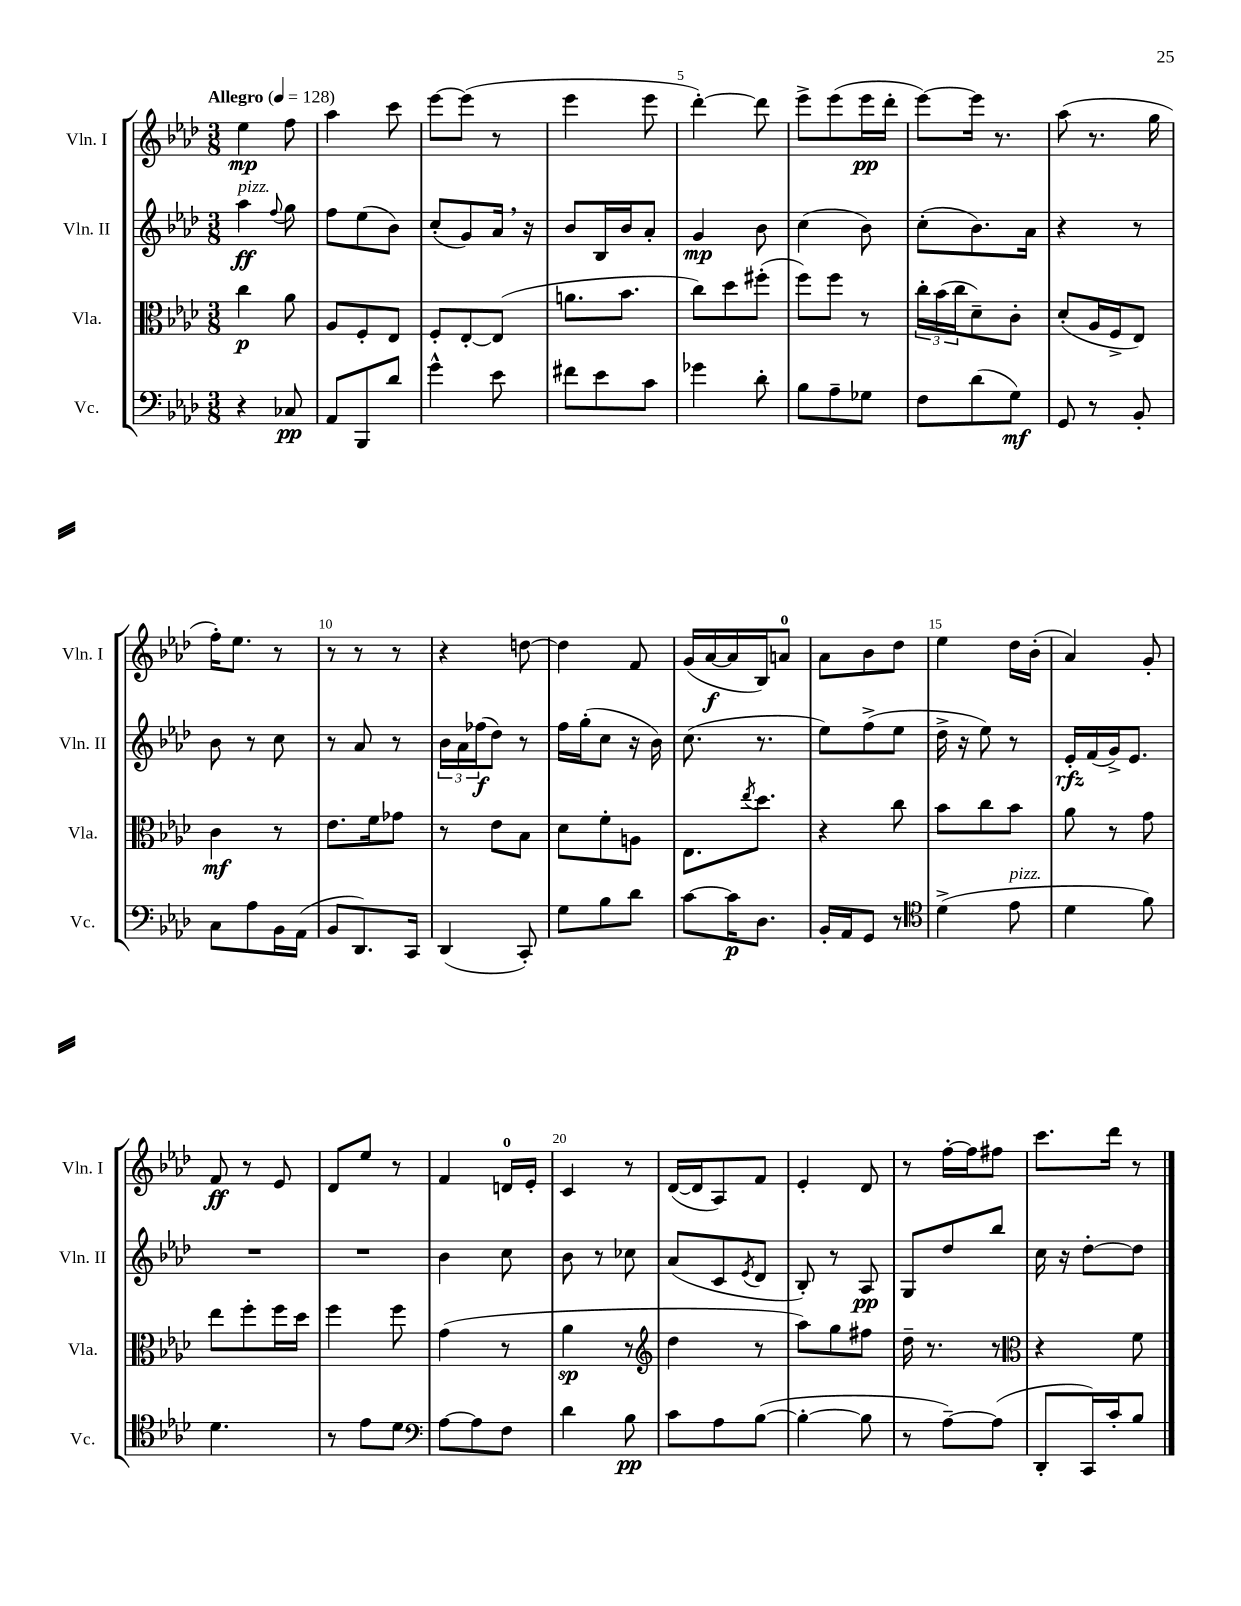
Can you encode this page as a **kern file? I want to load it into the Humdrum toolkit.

**kern	**dynam	**kern	**dynam	**kern	**dynam	**kern	**dynam
*part4	*part4	*part3	*part3	*part2	*part2	*part1	*part1
*staff4	*staff4	*staff3	*staff3	*staff2	*staff2	*staff1	*staff1
*I"Vc.	*	*I"Vla.	*	*I"Vln. II	*	*I"Vln. I	*
*I'Vc.	*	*I'Vla.	*	*I'Vln. II	*	*I'Vln. I	*
*clefF4	*	*clefC3	*	*clefG2	*	*clefG2	*
*k[b-e-a-d-]	*	*k[b-e-a-d-]	*	*k[b-e-a-d-]	*	*k[b-e-a-d-]	*
*M3/8	*	*M3/8	*	*M3/8	*	*M3/8	*
*MM128	*	*MM128	*	*MM128	*	*MM128	*
=1	=1	=1	=1	=1	=1	=1	=1
!	!	!	!	!	!	!LO:TX:a:B:t=Allegro	!
!	!	!	!	!LO:TX:a:i:t=pizz.	!	!	!
4r	.	4cc\	p	4aa-\	ff	4ee-\	mp
.	.	.	.	8qqff/	.	.	.
8C-X/	pp	8a-\	.	8gg\	.	8ff\	.
=2	=2	=2	=2	=2	=2	=2	=2
8AA-/L	.	8A-/L	.	8ff\L	.	4aa-\	.
8BBB-/	.	8F'/	.	(8ee-\	.	.	.
8d-/J	.	8E-/J	.	8b-\J)	.	8ccc\	.
=3	=3	=3	=3	=3	=3	=3	=3
4g^^\	.	8F'/L	.	(8cc'/L	.	[8eee-\L	.
.	.	[8E-'/	.	8g/)	.	(8eee-\J]	.
8e-\	.	(8E-/J]	.	16a-,/Jk	.	8r	.
.	.	.	.	16r	.	.	.
=4	=4	=4	=4	=4	=4	=4	=4
8f#X\L	.	8.an\L	.	8b-/L	.	4eee-\	.
8e-\	.	.	.	16B-/L	.	.	.
.	.	8.b-\J	.	16b-/J	.	.	.
8c\J	.	.	.	8a-'/J	.	8eee-\	.
=5	=5	=5	=5	=5	=5	=5	=5
4g-X\	.	8cc\L)	.	4g/	mp	[4ddd-'\)	.
.	.	8dd-\	.	.	.	.	.
8d-'\	.	(8ff#X'\J	.	8b-\	.	8ddd-\]	.
=6	=6	=6	=6	=6	=6	=6	=6
8B-\L	.	8ff\L)	.	(4cc\	.	8eee-^\L	.
8A-~\	.	8ff\J	.	.	.	(8eee-\	.
8G-X\J	.	8r	.	8b-\)	.	16eee-\L	pp
.	.	.	.	.	.	16ddd-'\JJ	.
=7	=7	=7	=7	=7	=7	=7	=7
8F\L	.	24cc'\LL	.	(8cc'\L	.	[8eee-\L)	.
.	.	(24b-\	.	.	.	.	.
.	.	24cc\J	.	.	.	.	.
(8d-\	.	8d-~\)	.	8.b-\)	.	16eee-\Jk]	.
.	.	.	.	.	.	8.r	.
8G\J)	mf	8c'\J	.	.	.	.	.
.	.	.	.	16a-\Jk	.	.	.
=8	=8	=8	=8	=8	=8	=8	=8
8GG/	.	(8d-'/L	.	4r	.	(8aa-\	.
8r	.	16A-/L	.	.	.	8.r	.
.	.	16F^/J	.	.	.	.	.
8BB-'/	.	8E-/J)	.	8r	.	.	.
.	.	.	.	.	.	16gg\	.
!!LO:LB:g=z
=9	=9	=9	=9	=9	=9	=9	=9
8C\L	.	4c\	mf	8b-\	.	16ff'\KL)	.
.	.	.	.	.	.	8.ee-\J	.
8A-\	.	.	.	8r	.	.	.
16BB-\L	.	8r	.	8cc\	.	8r	.
(16AA-\JJ	.	.	.	.	.	.	.
=10	=10	=10	=10	=10	=10	=10	=10
8BB-/L	.	8.e-\L	.	8r	.	8r	.
8.DD-/)	.	.	.	8a-/	.	8r	.
.	.	16f\k	.	.	.	.	.
.	.	8g-X\J	.	8r	.	8r	.
16CC/Jk	.	.	.	.	.	.	.
=11	=11	=11	=11	=11	=11	=11	=11
(4DD-/	.	8r	.	24b-\LL	.	4r	.
.	.	.	.	24a-\	.	.	.
.	.	.	.	(24ff-X\J	f	.	.
.	.	8e-\L	.	8dd-\J)	.	.	.
8CC'/)	.	8B-\J	.	8r	.	[8ddn\	.
=12	=12	=12	=12	=12	=12	=12	=12
8G\L	.	8d-\L	.	16ff\LL	.	4dd\]	.
.	.	.	.	(16gg'\J	.	.	.
8B-\	.	8f'\	.	8cc\J	.	.	.
8d-\J	.	8An\J	.	16r	.	8f/	.
.	.	.	.	16b-\)	.	.	.
=13	=13	=13	=13	=13	=13	=13	=13
[8c\L	.	8.E-\L	.	(8.cc\	.	(16g/LL	.
.	.	.	.	.	.	[16a-/	f
16c\K]	p	.	.	.	.	16a-/]	.
.	.	8qee-/	.	.	.	.	.
8.D-\J	.	8.dd-\J	.	8.r	.	16B-/J)	.
.	.	.	.	.	.	8an/J	.
=14	=14	=14	=14	=14	=14	=14	=14
16BB-'/LL	.	4r	.	8ee-\L)	.	8a-\L	.
16AA-/J	.	.	.	.	.	.	.
8GG/J	.	.	.	(8ff^\	.	8b-\	.
8r	.	8cc\	.	8ee-\J	.	8dd-\J	.
=15	=15	=15	=15	=15	=15	=15	=15
*clefC4	*	*	*	*	*	*	*
(4d-^\	.	8b-\L	.	16dd-^\	.	4ee-\	.
.	.	.	.	16r	.	.	.
.	.	8cc\	.	8ee-\)	.	.	.
!LO:TX:a:i:t=pizz.	!	!	!	!	!	!	!
8e-\	.	8b-\J	.	8r	.	16dd-\LL	.
.	.	.	.	.	.	(16b-'\JJ	.
=16	=16	=16	=16	=16	=16	=16	=16
4d-\	.	8a-\	.	16e-'/LL	rfz	4a-/)	.
.	.	.	.	(16f/	.	.	.
.	.	8r	.	16g^/J)	.	.	.
.	.	.	.	8.e-/J	.	.	.
8f\)	.	8g\	.	.	.	8g'/	.
!!LO:LB:g=z
=17	=17	=17	=17	=17	=17	=17	=17
4.d-\	.	8ee-\L	.	4.r	.	8f/	ff
.	.	8ff'\	.	.	.	8r	.
.	.	16ff\L	.	.	.	8e-/	.
.	.	16dd-\JJ	.	.	.	.	.
=18	=18	=18	=18	=18	=18	=18	=18
8r	.	4ff\	.	4.r	.	8d-/L	.
8e-\L	.	.	.	.	.	8ee-/J	.
8d-\J	.	8ff\	.	.	.	8r	.
=19	=19	=19	=19	=19	=19	=19	=19
*clefF4	*	*	*	*	*	*	*
[8A-\L	.	(4g\	.	4b-\	.	4f/	.
8A-\]	.	.	.	.	.	.	.
8F\J	.	8r	.	8cc\	.	16dn/LL	.
.	.	.	.	.	.	16e-'/JJ	.
=20	=20	=20	=20	=20	=20	=20	=20
4d-\	.	4a-\	sp	8b-\	.	4c/	.
.	.	.	.	8r	.	.	.
8B-\	pp	8r	.	8cc-X\	.	8r	.
=21	=21	=21	=21	=21	=21	=21	=21
*	*	*clefG2	*	*	*	*	*
8c\L	.	4dd-\	.	(8a-/L	.	([16d-/LL	.
.	.	.	.	.	.	16d-/J]	.
8A-\	.	.	.	8c/	.	8A-/)	.
.	.	.	.	8qe-/	.	.	.
([8B-\J	.	8r	.	8d-/J	.	8f/J	.
=22	=22	=22	=22	=22	=22	=22	=22
4B-'\_	.	8aa-\L)	.	8B-'/)	.	4e-'/	.
.	.	8gg\	.	8r	.	.	.
8B-\]	.	8ff#X\J	.	8A-/	pp	8d-/	.
=23	=23	=23	=23	=23	=23	=23	=23
8r	.	16dd-~\	.	8G/L	.	8r	.
.	.	8.r	.	.	.	.	.
[8A-~\L)	.	.	.	8dd-/	.	[16ff'\LL	.
.	.	.	.	.	.	16ff\J]	.
(8A-\J]	.	8r	.	8bb-/J	.	8ff#X\J	.
=24	=24	=24	=24	=24	=24	=24	=24
*	*	*clefC3	*	*	*	*	*
8DD-'/L	.	4r	.	16cc\	.	8.ccc\L	.
.	.	.	.	16r	.	.	.
16CC/L)	.	.	.	[8dd-'\L	.	.	.
16c'/J	.	.	.	.	.	16ddd-\Jk	.
8B-/J	.	8f\	.	8dd-\J]	.	8r	.
==	==	==	==	==	==	==	==
*-	*-	*-	*-	*-	*-	*-	*-
